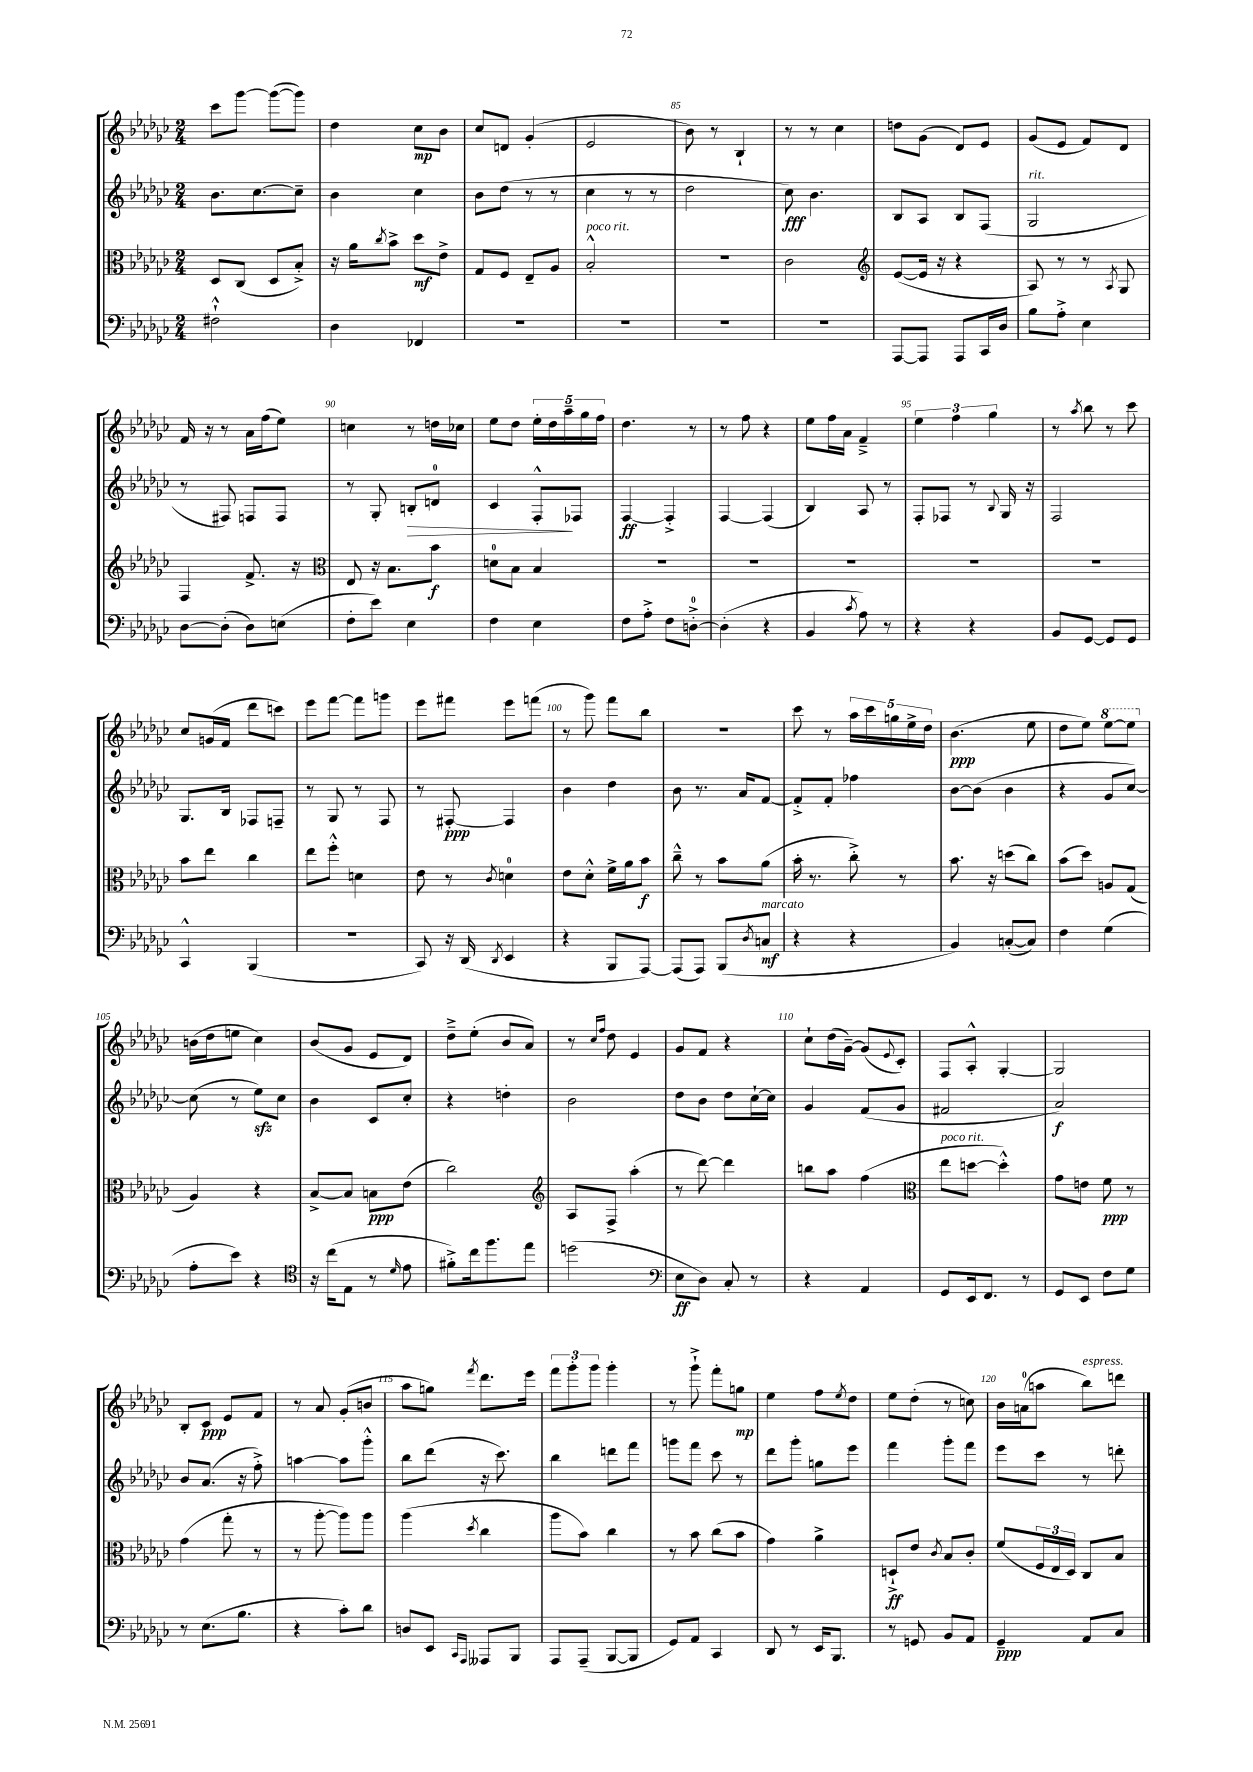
<<
\new StaffGroup <<
\new Staff = "s0" {
    \clef treble \key ges \major \numericTimeSignature \time 2/4
    ces'''8 ges'''8~ ges'''8~( ges'''8) |
    des''4 ces''8\mp bes'8 |
    ces''8 d'8 ges'4-.( |
    ees'2 |
    bes'8) r8 bes4-! |
    r8 r8 ces''4 |
    d''8 ges'8( des'8) ees'8 |
    ges'8( ees'8 f'8) des'8 |
    f'16 r16 r8 aes'16 f''16( ees''8) |
    c''4 r8 d''16 ces''16 |
    ees''8 des''8 \tuplet 5/4 { ees''16-. des''16 aes''16-- ges''16 f''16 } |
    des''4. r8 |
    r8 f''8 r4 |
    ees''8 f''16 aes'16 f'4---> |
    \tuplet 3/2 { ees''4 f''4 ges''4 } |
    r8 \acciaccatura { aes''8 } bes''8 r8 ces'''8 |
    ces''8 g'16( f'16 des'''8 c'''8) |
    ees'''8 f'''8~ f'''8 g'''8 |
    ees'''8 fis'''8 ees'''8 f'''8( |
    r8 ges'''8) f'''8 bes''8 |
    R2 |
    ces'''8 r8 \tuplet 5/4 { aes''16 ces'''16 g''16 ees''16-> des''16 } |
    bes'4.\ppp( ees''8 |
    des''8 ees''8) \ottava #1 ees'''8~ ees'''8 \ottava #0 |
    b'16( des''16 e''8 ces''4) |
    bes'8( ges'8 ees'8 des'8) |
    des''8---> ees''8-.( bes'8 aes'8) |
    r8 \grace { ces''16 f''16 } des''8 ees'4 |
    ges'8 f'8 r4 |
    ces''8-! des''16( ges'16~--) ges'8( \appoggiatura { ees'8 } ces'8-.) |
    f8 aes8-.-^ ges4~-. |
    ges2 |
    bes8-. ces'8\ppp ees'8 f'8 |
    r8 aes'8 ges'8-.( b'8 |
    aes''8 g''8) \acciaccatura { f'''8 } des'''8. ees'''16 |
    \tuplet 3/2 { f'''8 ges'''8-. ges'''8 } ges'''4-. |
    r8 ges'''8-!-> f'''8-. g''8\mp |
    ees''4 f''8 \acciaccatura { ees''8 } des''8 |
    ees''8 des''8-.( r8 c''8) |
    bes'16 a'16-0( a''8 bes''8^\markup { \italic "espress." }) d'''8 \bar "|." |
}
\new Staff = "s1" {
    \clef treble \key ges \major \numericTimeSignature \time 2/4
    bes'8. ces''8.~ ces''8-- |
    bes'4 ces''4 |
    bes'8 des''8( r8 r8 |
    ces''4 r8 r8 |
    des''2 |
    ces''8\fff) bes'4. |
    bes8 aes8 bes8 f8( |
    ges2^\markup { \italic "rit." } |
    r8 fis8) f8 f8 |
    r8 ges8-. b8-.\> d'8-0 |
    ces'4 f8-.-^\! fes8 |
    f4~\ff f4-.-> |
    f4~ f4( |
    bes4) aes8 r8 |
    f8-. fes8 r8 \appoggiatura { bes8 } ges16 r16 |
    f2 |
    ges8. bes16 fes8 f8-- |
    r8 ges8 r8 f8 |
    r8 fis8~-.\ppp fis4 |
    bes'4 des''4 |
    bes'8 r8. aes'16 f'8~ |
    f'8-.-> f'8-. fes''4 |
    bes'8~ bes'8( bes'4 |
    r4 ges'8 ces''8~) |
    ces''8( r8 ees''8\sfz) ces''8 |
    bes'4 ces'8 ces''8-. |
    r4 d''4-. |
    bes'2 |
    des''8 bes'8 des''8 ces''16~-! ces''16 |
    ges'4 f'8( ges'8 |
    fis'2 |
    aes'2\f) |
    bes'8 aes'8.( r16 f''8-.->) |
    a''4~ a''8 ges'''8-.-^ |
    bes''8 des'''8( r16 ces'''8.) |
    bes''4 d'''8 f'''8 |
    g'''8 f'''8 ces'''8 r8 |
    des'''8 ges'''8-. g''8 ees'''8 |
    f'''4 ges'''8-. f'''8 |
    ees'''8 ces'''8 r8 d'''8-. \bar "|." |
}
\new Staff = "s2" {
    \clef alto \key ges \major \numericTimeSignature \time 2/4
    des8 ces8( des8 bes8-.->) |
    r16 aes'16 \acciaccatura { ces''8 } bes'8-> des''8\mf ees'8-> |
    ges8 f8 ees8-- aes8 |
    bes2-.-^^\markup { \italic "poco rit." } |
    r2 |
    ces'2 |
    \clef treble ees'8~( ees'16 r16 r4 |
    aes8) r8 r8 \acciaccatura { aes8 } ges8 |
    f4 f'8.-> r16 |
    \clef alto ees8 r16 bes8. bes'8\f |
    d'8-0 bes8 bes4 |
    R2 |
    R2 |
    R2 |
    R2 |
    R2 |
    bes'8 ees''8 ces''4 |
    ees''8 f''8-.-^ d'4 |
    ees'8 r8 \acciaccatura { ces'8 } d'4-0 |
    ees'8 des'8-.-^ f'16-> aes'16 bes'8\f |
    ces''8---^ r8 bes'8 aes'8( |
    bes'16-. r8. ces''8-.->) r8 |
    bes'8. r16 d''8( ces''8) |
    bes'8( des''8) a8 ges8( |
    aes4) r4 |
    bes8~-> bes8 b8\ppp ees'8( |
    ces''2) |
    \clef treble aes8 f8-> aes''4-.( |
    r8 des'''8~) des'''4 |
    b''8 aes''8 f''4( |
    \clef alto ees''8^\markup { \italic "poco rit." } d''8~ d''4-.-^) |
    ges'8 e'8 f'8\ppp r8 |
    ges'4( ges''8-. r8 |
    r8 aes''8~-. aes''8) aes''8 |
    aes''4( \acciaccatura { des''8 } ces''4 |
    aes''8 bes'8) ces''4 |
    r8 bes'8 ces''8( bes'8 |
    ges'4) aes'4-> |
    d8-!->\ff ees'8 \acciaccatura { ces'8 } bes8 ces'8-. |
    f'8( \tuplet 3/2 { f16 ees16 des16) } ces8 bes8 \bar "|." |
}
\new Staff = "s3" {
    \clef bass \key ges \major \numericTimeSignature \time 2/4
    fis2-!-^ |
    des4 fes,4 |
    R2 |
    R2 |
    R2 |
    R2 |
    aes,,8~ aes,,8 aes,,8 ces,16 des16 |
    bes8 aes8-.-> ees4 |
    des8~ des8-.( des8) e8( |
    f8-. ees'8) ees4 |
    f4 ees4 |
    f8 aes8-.-> f8 d8-0~-.-> |
    d4-.( r4 |
    bes,4 \acciaccatura { ces'8 } aes8) r8 |
    r4 r4 |
    bes,8 ges,8~ ges,8 ges,8 |
    ces,4-^ bes,,4( |
    R2 |
    ces,8) r16 des,16( \acciaccatura { des,8 } ees,4 |
    r4 bes,,8 aes,,8~) |
    aes,,8( aes,,8) bes,,8( \acciaccatura { des8 } c8\mf^\markup { \italic "marcato" } |
    r4 r4 |
    bes,4) c8~-.( c8) |
    f4 ges4( |
    aes8-. ees'8) r4 |
    \clef tenor r16 ces''16( ees8 r8 \grace { des'16 } ees'8 |
    fis'8-.->) ces''16 f''8. ees''8 |
    d''2( |
    \clef bass ees8\ff des8) ces8-. r8 |
    r4 aes,4 |
    ges,8 ees,16 f,8. r8 |
    ges,8 ees,8 f8 ges8 |
    r8 ees8.( bes8. |
    r4 ces'8-.) des'8 |
    d8 ees,8 \grace { ces,16 aes,,16 } aeses,,8 bes,,8 |
    aes,,8 aes,,8--( bes,,8~ bes,,8 |
    ges,8) aes,8 ces,4 |
    des,8 r8 ees,16 bes,,8. |
    r8 g,8 bes,8 aes,8 |
    ges,4--\ppp aes,8 ces8 \bar "|." |
}
>>
>>
\layout { \context { \Score currentBarNumber = #81 \override BarNumber.break-visibility = ##(#f #t #t) barNumberVisibility = #(every-nth-bar-number-visible 5) } }
